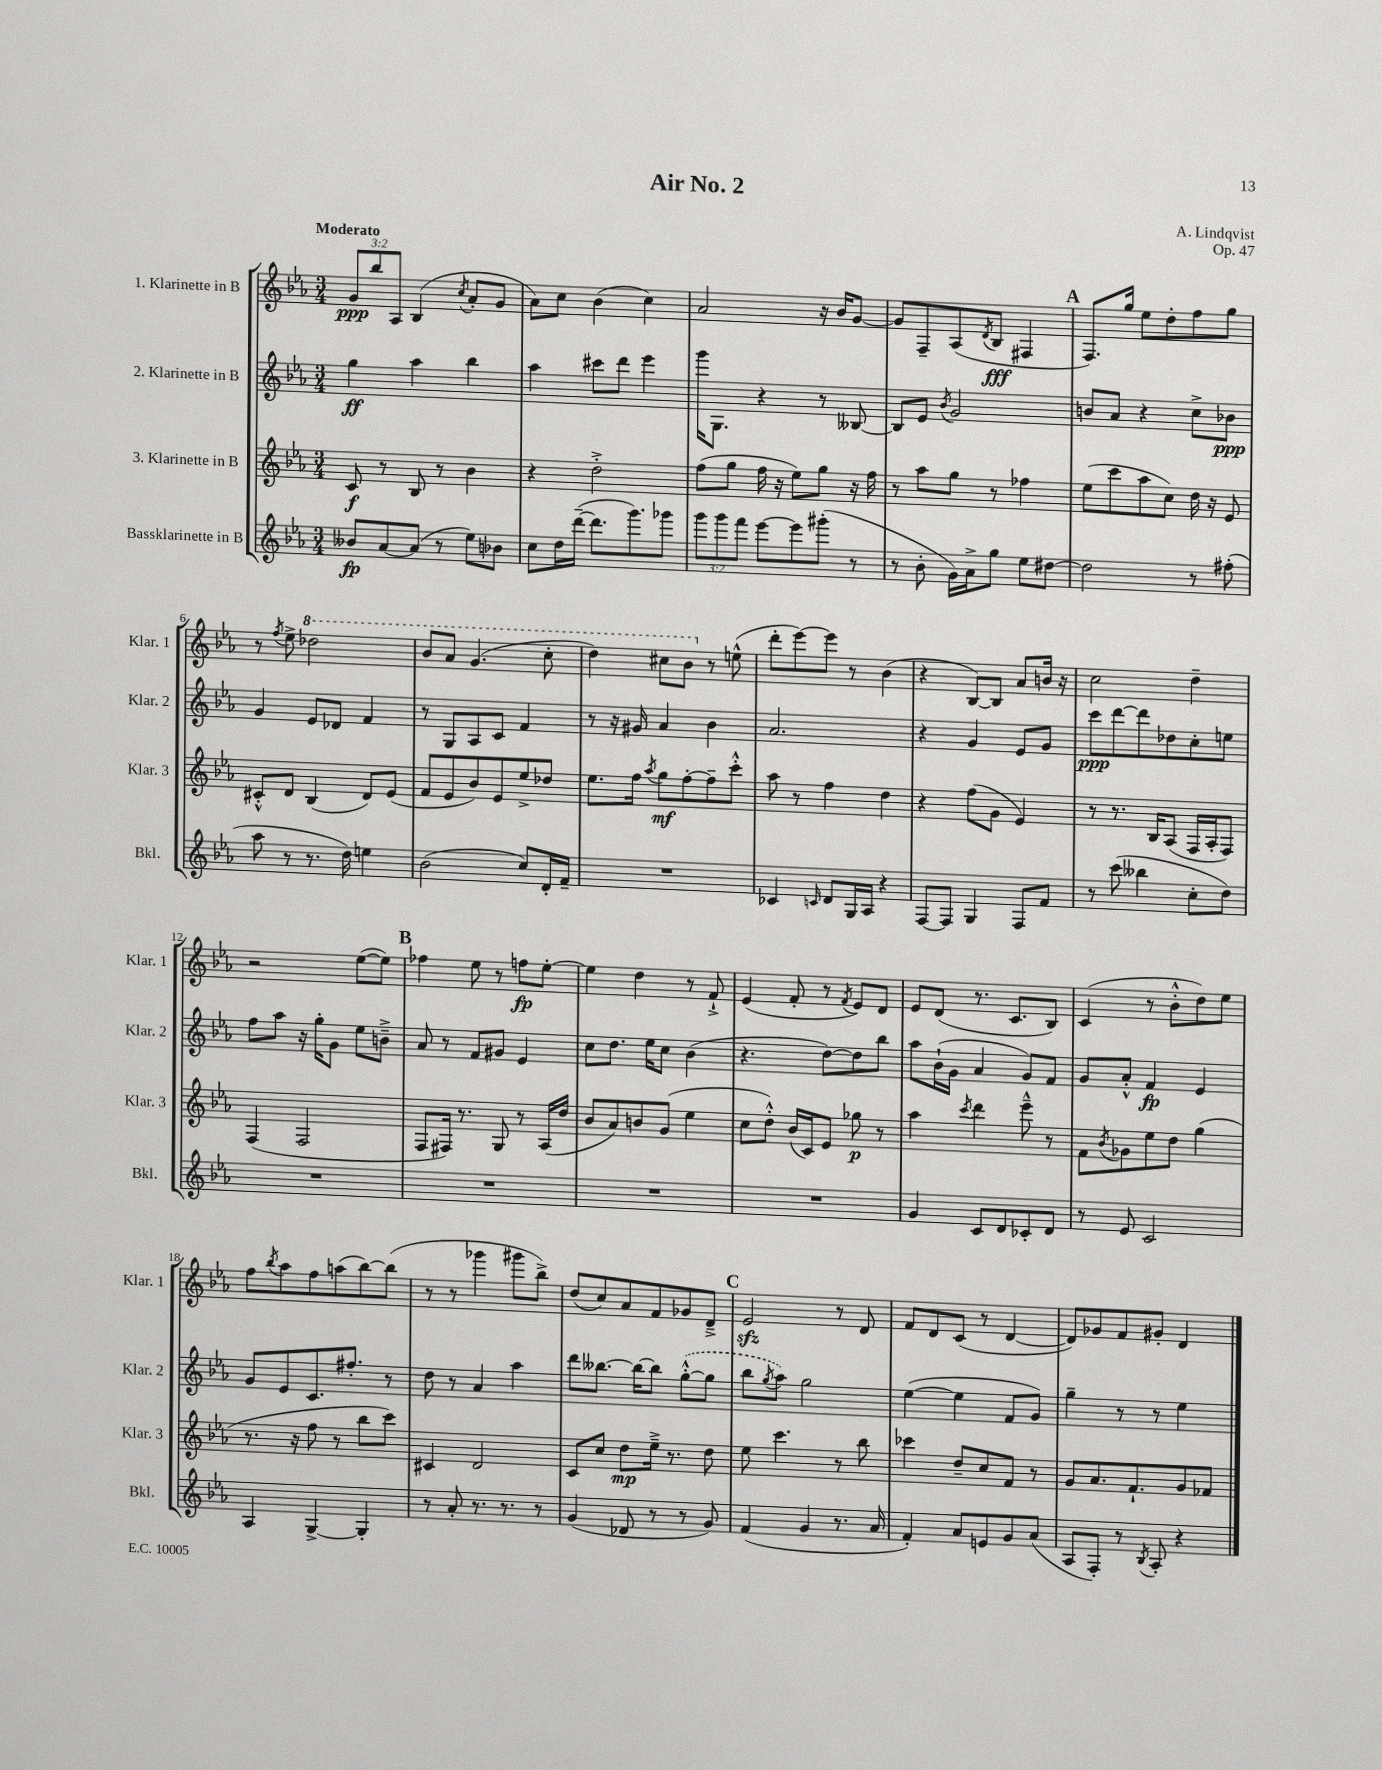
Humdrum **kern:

**kern	**kern	**kern	**kern
*staff4	*staff3	*staff2	*staff1
*clefG2	*clefG2	*clefG2	*clefG2
*k[b-e-a-]	*k[b-e-a-]	*k[b-e-a-]	*k[b-e-a-]
*M3/4	*M3/4	*M3/4	*M3/4
8b--	8c	4gg	12g
.	.	.	12bb-
[8a-	8r	.	.
.	.	.	12A-
(8a-]	8B-	4aa-	(4B-
8r	8r	.	.
.	.	.	8qcc
8ee-)	4b-	4bb-	8a-'
8b-	.	.	8g
=	=	=	=
8cc	4r	4aa-	8a-)
16dd	.	.	8cc
([16ddd~	.	.	.
8.ddd]	2dd'^	8ccc#	(4b-
.	.	8ddd	.
8.ggg)	.	.	.
.	.	4eee-	4cc)
8ggg-	.	.	.
=	=	=	=
12ggg	(8ff	16ggg	2a-
.	.	8.G	.
12ggg	.	.	.
.	8gg	.	.
12fff	.	.	.
[8eee-	16ff	4r	.
.	16r	.	.
8eee-]	8ee-)	.	.
(8ggg#'	8gg	8r	16r
.	.	.	16b-
8r	16r	[8B--	[8g
.	16ff	.	.
=	=	=	=
8r	8r	8B--]	8g]
8b-'	8aa-	8e-	8F~
.	.	8qb-	.
16g)	8gg	2g	(8A-
16a-^	.	.	.
.	.	.	8qd
8gg	8r	.	8B-
8ee-	4ff-	.	4F#
[8dd#	.	.	.
=	=	=	=
2dd#]	(8ee-	8b	8.F)
.	8ccc	8a-	.
.	.	.	16gg
.	8aa-	4r	8ee-
.	8cc)	.	8dd'
8r	16dd	8cc^	8ff
.	16r	.	.
(8ff#'	8e-	8b-	8gg
=	=	=	=
8aa-	8c#'^^	4g	8r
.	.	.	8qff
8r	8d	.	8ee-^
8.r	(4B-	8e-	2ddd-
.	.	8d-	.
16dd)	.	.	.
4ee	8d)	4f	.
.	(8e-	.	.
=	=	=	=
(2b-	8f	8r	8bb-
.	8e-	8G	8aa-
.	8b-)	8A-	(4.gg
.	8e-	8c	.
8cc)	8ee-^	4f	.
16d'	8dd-	.	8ccc'
16f~	.	.	.
=	=	=	=
2.r	8.ee-	8r	4ddd)
.	.	16r	.
.	16ff	16g#	.
.	8qaa-	.	.
.	8gg	4a-	8ccc#
.	[8ff'	.	8bb-
.	8ff~]	4b-	8r
.	8ccc'^^	.	(8ee^^
=	=	=	=
4c-	8aa-	2.a-	8ddd'
.	8r	.	[8eee-)
16qqc	.	.	.
8d	4ff	.	8eee-]
16G	.	.	8r
16A-	.	.	.
4r	4dd	.	(4b-
=	=	=	=
[8F	4r	4r	4r
8F]	.	.	.
4G	(8ff	4g	[8B-)
.	8g	.	8B-]
8F	4e-)	8e-	8a-
8f	.	8g	16b
.	.	.	16r
=	=	=	=
8r	8r	8ccc	2cc
(8ccc	8.r	[8ddd	.
4bb--	.	8ddd]	.
.	16B-	.	.
.	(8A-	8dd-	.
8cc'	16F	8cc'	4dd~
.	16A-'	.	.
8dd)	8F)	8ee	.
=	=	=	=
2.r	(4F	8ff	2r
.	.	8aa-	.
.	2F	16r	.
.	.	16gg'	.
.	.	8g	.
.	.	8ee-	([8ee-
.	.	8b~^	8ee-])
=	=	=	=
2.r	8F	8a-	4ff-
.	16F#)	8r	.
.	8.r	.	.
.	.	8f	8ee-
.	8G	8g#	8r
.	8r	4e-	8ff
.	(16A-	.	[8ee-'
.	16dd	.	.
=	=	=	=
2.r	8b-	8cc	4ee-]
.	8a-)	8.dd	.
.	8b	.	4dd
.	.	16ee-	.
.	(8g	8cc	.
.	4ee-	(4b-	8r
.	.	.	8f`^
=	=	=	=
2.r	8cc	4.r	(4e-
.	8dd'^^)	.	.
.	(16b-	.	8f'
.	16c)	.	.
.	8e-	[8dd)	8r
.	.	.	8qf
.	8gg-	8dd]	8e-)
.	8r	8bb-	8d
=	=	=	=
4g	4aa-	8aa-	8e-
.	.	(16b-`	(8d
.	.	16g	.
.	8qccc	.	.
8c	4ddd	4a-	8.r
8d	.	.	.
.	.	.	8.c
8c-'	8eee-~^^	8g)	.
8d	8r	8f	8B-)
=	=	=	=
8r	8f	8g	(4c
.	8qb-	.	.
8e-	8g-	8a-'^^	.
2c	8ee-	4f	8r
.	8dd	.	8b-'^^
.	(4gg	4e-	8dd)
.	.	.	8ee-
=	=	=	=
4A-	8.r	8g	8ff
.	.	.	8qbb-
.	.	8e-	8aa-
.	16r	.	.
[4G^	8ff	8.c	8ff
.	8r	.	(8aa
.	.	8.ff#'	.
4G']	8bb-	.	[8bb-)
.	8ccc)	8r	(8bb-]
=	=	=	=
8r	4c#	8dd	8r
8a-'	.	8r	8r
8.r	2d	4a-	4ggg-
8.r	.	.	.
.	.	4aa-	8ggg#
8r	.	.	8bb-^)
=	=	=	=
(4g	8c	8ddd	(8dd
.	8cc	[8.bb--	8cc)
8d-	8dd	.	8a-
.	.	16bb--_	.
8r	16ee-~^	8bb--]	8f
.	8.r	.	.
8r	.	([8gg'^^	8g-
8g)	8dd	8gg]	8d~^
=	=	=	=
(4f	8ee-	8bb-	2e-
.	.	8qgg	.
.	4.ccc	8aa-)	.
4g	.	2gg	.
8.r	8r	.	8r
.	8bb-	.	8d
16a-	.	.	.
=	=	=	=
4f')	4ccc-	([4ee-	8f
.	.	.	8d
8a-	8dd~	4ee-]	(8c
8e	8cc	.	8r
8g	8f	8f	[4d
(8a-	8r	8g)	.
=	=	=	=
8A-	8g	4gg~	8d])
8F')	8.a-	.	8g-
8r	.	8r	8f
.	8.f`	.	.
8qB-	.	.	.
8A-'	.	8r	8g#'
4r	8g	4ee-	4d
.	8f-	.	.
==	==	==	==
*-	*-	*-	*-
